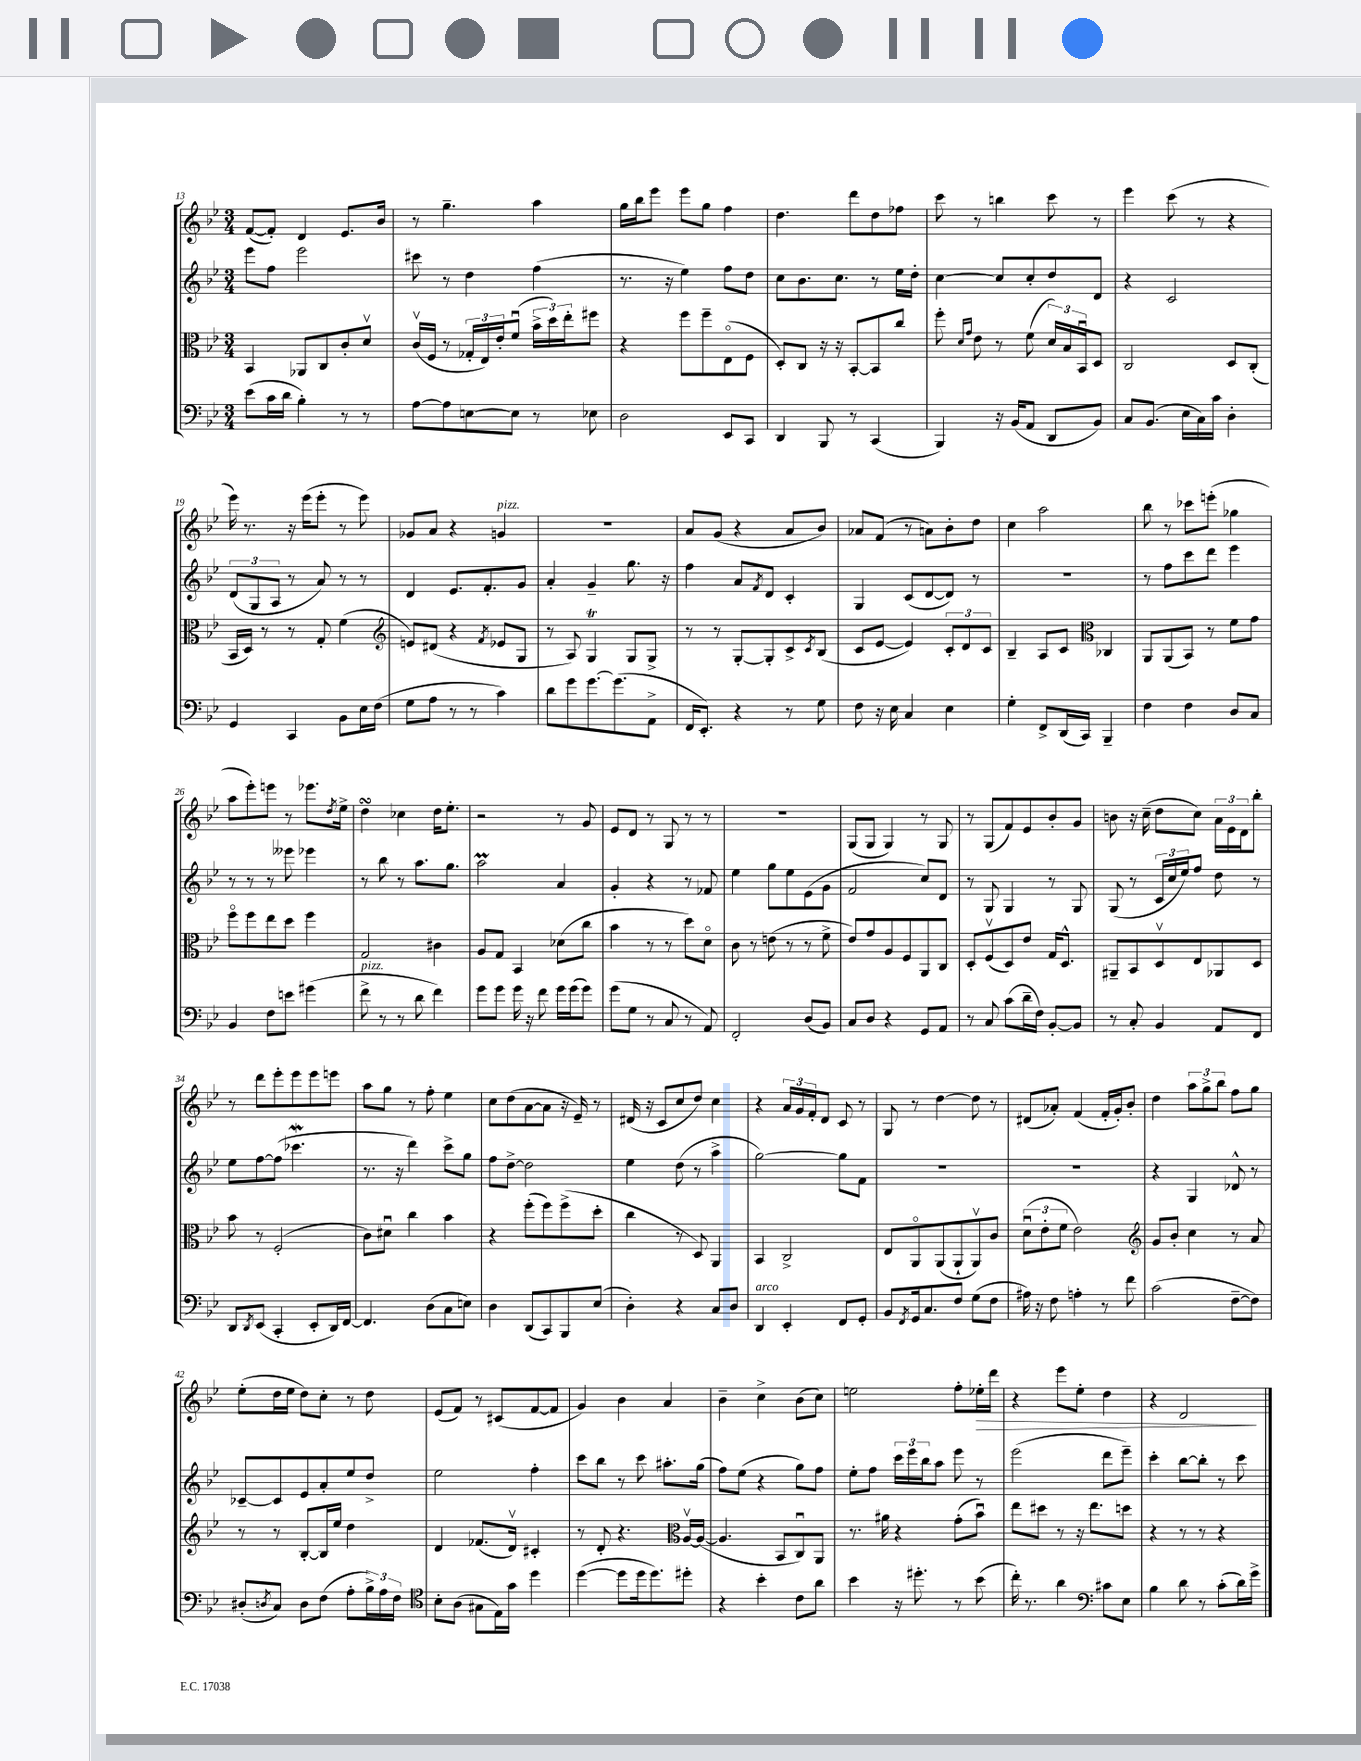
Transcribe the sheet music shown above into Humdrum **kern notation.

**kern	**kern	**kern	**kern	**dynam
*part4	*part3	*part2	*part1	*part1
*staff4	*staff3	*staff2	*staff1	*staff1
*clefF4	*clefC3	*clefG2	*clefG2	*
*k[b-e-]	*k[b-e-]	*k[b-e-]	*k[b-e-]	*
*M3/4	*M3/4	*M3/4	*M3/4	*
=13	=13	=13	=13	=13
(8e-\L	4BB-/	8eee-\L	([8f/L	.
16c\L	.	8ff\J	8f'/J])	.
16d\JJ	.	.	.	.
4B-'\)	8AA-X/L	2eee-\	4d/	.
.	8C/	.	.	.
8r	8c'/	.	8.e-/L	.
8r	8dv/J	.	.	.
.	.	.	16b-/Jk	.
=14	=14	=14	=14	=14
[8A\L	(16cv/LL	8ccc#X\	8r	.
.	16F/JJ	.	.	.
8A\]	8r	8r	4.gg~\	.
[8En\	24G-X'/LL	4dd\	.	.
.	24E-/)	.	.	.
.	24e-'/J	.	.	.
8E\J]	(8fu/J	.	.	.
8r	24b-^\LL	(4ff\	4aa\	.
.	24dd\)	.	.	.
.	24ee-'\J	.	.	.
8E-X\	8ff#X\J	.	.	.
=15	=15	=15	=15	=15
2D\	4r	8.r	16gg\LL	.
.	.	.	16bb-\J	.
.	.	.	8eee-\J	.
.	.	16r	.	.
.	8ff\L	4ee-\)	8eee-\L	.
.	8ff~\	.	8gg\J	.
8EE-/L	(8E-\	8ff\L	4ff\	.
8CC/J	8F\J	8dd\J	.	.
=16	=16	=16	=16	=16
4DD/	8D'/L)	8cc\L	4.dd\	.
.	8C/J	8.b-\	.	.
8BBB-/	16r	.	.	.
.	16r	8.cc\J	.	.
8r	[8BB-'/L	.	8ddd\L	.
(4CC/	8BB-/]	8r	8dd\	.
.	8cc/J	16ee-\LL	8ff-X\J	.
.	.	16dd'\JJ	.	.
=17	=17	=17	=17	=17
4BBB-/)	8ff'\	[4cc\	8ccc\	.
.	16qqd/LL	.	.	.
.	16qqg/JJ	.	.	.
.	8e-\	.	8r	.
16r	8r	8cc/L]	4bbn\	.
(16BB-/KL	.	.	.	.
8AA/J	(8f\	8cc'/	.	.
8DD/L	24d/LL)	8dd/	8ccc\	.
.	24B-/	.	.	.
.	24BB-u/J	.	.	.
8BB-/J)	8D/J	8d/J	8r	.
=18	=18	=18	=18	=18
8C/L	2C/	4r	4eee-\	.
(8.BB-/J	.	.	.	.
.	.	2c/	(8ccc\	.
16E-\LL	.	.	.	.
16C\)	.	.	8r	.
16c\JJ	.	.	.	.
4D'\	8D/L	.	4r	.
.	(8C'/J	.	.	.
!!LO:LB:g=z
=19	=19	=19	=19	=19
4GG/	16BB-/LL	(12d/L	16eee-\)	.
.	16D/JJ)	.	8.r	.
.	.	12G/	.	.
.	8r	.	.	.
.	.	12A/J	.	.
4CC/	8r	8r	16r	.
.	.	.	(16eee-\KL	.
.	8G'/	8a/)	8eee-'\J	.
8BB-\L	(4f\	8r	8r	.
16E-\L	.	8r	8eee-\)	.
(16F\JJ	.	.	.	.
=20	=20	=20	=20	=20
*	*clefG2	*	*	*
8G\L	8en/L)	4d/	8g-X/L	.
8A\J	(8d#X/J	.	8a/J	.
8r	4r	8.e-/L	4r	.
8r	.	.	.	.
.	.	8.f'/	.	.
.	8qf/	.	.	.
!	!	!	!LO:TX:a:i:t=pizz.	!
4c\)	8e-X/L	.	4gn/	.
.	8G/J	8g/J	.	.
=21	=21	=21	=21	=21
8d\L	8r	4a'/	2.r	.
8g\	8A/)	.	.	.
[8.g\	4GT/	4g~/	.	.
(8.g\]	.	.	.	.
.	8G/L	8.gg\	.	.
8AA^\J	8G^/J	.	.	.
.	.	16r	.	.
=22	=22	=22	=22	=22
16FF/KL	8r	4ff\	8a/L	.
8.EE-'/J)	.	.	.	.
.	8r	.	(8g/J	.
4r	[8G'/L	8a/L	4r	.
.	.	8qf/	.	.
.	8G'/]	8d/J	.	.
8r	8c^/	4c'/	8a/L	.
.	8qc/	.	.	.
8G\	(8B-/J	.	8b-/J)	.
=23	=23	=23	=23	=23
8F\	8c/L	4G/	8a-X/L	.
16r	[8e-/J	.	(8f/J	.
16E-\	.	.	.	.
4C/	4e-/])	(8c/L	8r	.
.	.	[8d/	8an\L)	.
4E-\	12c'/L	8d/J])	8b-'\	.
.	12d/	.	.	.
.	.	8r	8dd\J	.
.	12c/J	.	.	.
=24	=24	=24	=24	=24
4G'\	4B-~/	2.r	4cc\	.
8FF^/L	8A/L	.	2aa\	.
(16DD/L	8c/J	.	.	.
16CC/JJ)	.	.	.	.
*	*clefC3	*	*	*
4BBB-~/	4C-X/	.	.	.
=25	=25	=25	=25	=25
4F\	8AA/L	8r	8bb-\	.
.	(8AA/	8ff\L	8r	.
4F\	8BB-/J)	8ccc\	8ccc-X\L	.
.	8r	8ddd\J	(8eeen'\J	.
8D/L	8f\L	4eee-\	4gg-X\	.
8C/J	8g\J	.	.	.
!!LO:LB:g=z
=26	=26	=26	=26	=26
4BB-/	8ff\L	8r	8aa\L	.
.	8ff\	8r	8eee-'\)	.
8F\L	8ee-\	8r	8eeen\J	.
8en\J	8dd\J	8eee--X\	8r	.
(4g#X\	4ff\	4eee-X\	8.eee-X\L	.
.	.	.	8qdd/	.
.	.	.	16ee-^\Jk	.
=27	=27	=27	=27	=27
!LO:TX:a:i:t=pizz.	!	!	!	!
8f^\	2G/	8r	4ddsSsS\	.
8r	.	8bb-\	.	.
8r	.	8r	4cc-X\	.
8d\	.	8.aa\L	.	.
4f\)	4c#X\	.	16dd\KL	.
.	.	8.gg\J	8.ee-'\J	.
=28	=28	=28	=28	=28
8g\L	8A/L	2aam\	2r	.
8g\J	8G/J	.	.	.
16g\	4BB-/	.	.	.
16r	.	.	.	.
8f\	.	.	.	.
16g\LL	(8d-X\L	4a/	8r	.
(16g\J	.	.	.	.
8g\J)	8cc\J	.	8g/	.
=29	=29	=29	=29	=29
(8g\L	4b-\	4g'/	8e-/L	.
8G\J	.	.	8d/J	.
8r	8r	4r	8r	.
8C/	8r	.	8G/	.
8r	8dd\L)	8r	8r	.
8AA/)	8d\J	8f-X/	8r	.
=30	=30	=30	=30	=30
2FF'/	8c\	4ee-\	2.r	.
.	8r	.	.	.
.	(8en\	8gg\L	.	.
.	8r	8ee-\	.	.
(8D/L	8r	(8e-\	.	.
8BB-/J)	8f^\	8g\J	.	.
=31	=31	=31	=31	=31
8C/L	8e-/L)	2f/	(8G/L	.
8D/J	8g/	.	8G/J	.
4r	8A/	.	4G/)	.
.	8F/	.	.	.
8GG/L	8AA/	8cc/L)	8r	.
8AA/J	8C/J	8d/J	8G/	.
=32	=32	=32	=32	=32
8r	8D'/L	8r	8r	.
8C/	(8Fv/	8G/	(8G/L	.
(8c\L	8D/)	4G/	8f/)	.
16d~\L	8e-/J	.	8e-/	.
16F\JJ)	.	.	.	.
[8BB-'/L	16G/KL	8r	8b-'/	.
.	8.D^^/J	.	.	.
8BB-/J]	.	8G/	8g/J	.
=33	=33	=33	=33	=33
8r	8AA#X~/L	(8G/	8bn\	.
8C'/	8BB-/	8r	16r	.
.	.	.	(16cc~\	.
4BB-/	8Dv/	24c/LL	8dd\L	.
.	.	24cc/	.	.
.	.	24ee-/J)	.	.
.	8E-/	8ff/J	8cc\J)	.
8AA/L	8AA-X/	8dd\	24a\LL	.
.	.	.	24e-\	.
.	.	.	24d\J	.
8FF/J	8D/J	8r	8bb-'\J	.
!!LO:LB:g=z
=34	=34	=34	=34	=34
8DD/L	8b-\	8ee-\L	8r	.
8qDD/	.	.	.	.
(8EE-/J	8r	[8ff\	8ddd\L	.
4CC'/	(2F'/	(8ff\J]	8eee-'\	.
.	.	4.ccc-Xw\	8eee-\	.
8EE-'/L	.	.	8eee-\	.
16DD/L)	.	.	8eeen\J	.
[16FF/JJ	.	.	.	.
=35	=35	=35	=35	=35
4.FF/]	8c\L)	8.r	8aa\L	.
.	8d#Xu\J	.	8gg\J	.
.	.	16r	.	.
.	4cc\	4ddd\)	8r	.
(8D\L	.	.	8ff'\	.
8C\	4b-\	8ccc^\L	4ee-\	.
8En\J)	.	8gg\J	.	.
=36	=36	=36	=36	=36
4D\	4r	8ff\L	8cc\L	.
.	.	[8dd^\J	(8dd\	.
(8DD/L	(8ff'\L	2dd\]	[8a\	.
8CC/)	8ff\)	.	8a\J]	.
8BBB-/	(8ff^\	.	16r	.
.	.	.	16e-~/)	.
(8E-/J	8dd'\J	.	8r	.
=37	=37	=37	=37	=37
4D'\)	4cc\	4ee-\	(16d#X/	.
.	.	.	16r	.
.	.	.	8c/L	.
4r	8r	(8dd\	8cc/	.
.	8D/)	8r	8dd/J)	.
8C/L	4AA/	4aa^\	4cc\	.
8D/J	.	.	.	.
=38	=38	=38	=38	=38
!LO:TX:a:i:t=arco	!	!	!	!
4DD/	4BB-/	[2gg\)	4r	.
4EE-'/	2C^/	.	24a/LL	.
.	.	.	24g/	.
.	.	.	24f'/J	.
.	.	.	8d/J	.
8FF/L	.	8gg\L]	8c/	.
8GG'/J	.	8f\J	8r	.
=39	=39	=39	=39	=39
8BB-/L	8E-/L	2.r	8G/	.
8qFF/	.	.	.	.
16GG/k	8AA/	.	8r	.
8.C/	.	.	.	.
.	(8AA/	.	[4dd\	.
8F/J	8AA`/	.	.	.
(8G\L	8AAv/)	.	8dd\]	.
8F\J	8c/J	.	8r	.
=40	=40	=40	=40	=40
16A#X\)	(12du\L	2.r	(8d#X/L	.
16r	.	.	.	.
.	12e-'\	.	.	.
8F\	.	.	8a-X'/J)	.
.	12f\J	.	.	.
4An'\	2e-\)	.	(4f/	.
8r	.	.	16f'/LL	.
.	.	.	16g'/J)	.
8f\	.	.	8b-'/J	.
=41	=41	=41	=41	=41
*	*clefG2	*	*	*
(2c\	8g/L	4r	4dd\	.
.	8b-'/J	.	.	.
.	4cc\	4G/	12aa\L	.
.	.	.	12gg^\	.
.	.	.	12bb-\J	.
[8F~\L	8r	8d-X^^/	8ff\L	.
8F\J])	8a/	8r	8gg\J	.
!!LO:LB:g=z
=42	=42	=42	=42	=42
(8D#X'/L	8r	[8c-X~/L	(8ee-'\L	.
8qDn/	.	.	.	.
8C/J)	8r	8c-/]	16dd\L	.
.	.	.	16ee-\JJ	.
8D\L	[8B-'/L	8e-/	8dd\L)	.
(8F\J	16B-/L]	8a'/	8cc'\J	.
.	16ee-/JJ	.	.	.
8A'\L	4dd\	8ee-/	8r	.
24B-^\L)	.	8dd^/J	8dd\	.
24A\	.	.	.	.
24F\JJ	.	.	.	.
=43	=43	=43	=43	=43
*clefC4	*	*	*	*
8B-'\L	4d/	2ee-\	(8e-/L	.
(8A\J	.	.	8f/J)	.
8G#X\L	(8.f-X/L	.	8r	.
16E-\L)	.	.	(8c#X/L	.
16g\JJ	16dv/Jk)	.	.	.
4dd\	4c#X'/	4ff'\	[8f/	.
.	.	.	8f/J]	.
=44	=44	=44	=44	=44
([4dd\	8r	8ccc\L	4g/)	.
.	8d'/	8bb-\J	.	.
8dd\L]	4.r	8r	4b-\	.
16dd\k	.	8ccc\	.	.
8.dd\)	.	.	.	.
.	.	8.aa#X'\L	4a/	.
*	*clefC3	*	*	*
8dd#X'\J	[16Av/LL	.	.	.
.	(16A/JJ_	(16gg\Jk	.	.
=45	=45	=45	=45	=45
4r	4.A/]	8ff\L)	4b-~\	.
.	.	(8ee-\J	.	.
4b-'\	.	4r	4cc^\	.
.	8BB-/L	.	.	.
8c\L	8Cu/)	8gg\L)	(8b-\L	.
8a\J	8AA/J	8ff\J	8cc\J)	.
=46	=46	=46	=46	=46
4b-\	8.r	8ee-'\L	2een\	.
.	.	8ff\J	.	.
.	16a#X\	.	.	.
16r	4r	24ccc\LL	.	.
.	.	24eee-\	.	.
8.dd#X'\	.	.	.	.
.	.	24bb-\J	.	.
.	.	8aa\J	.	.
8r	(8g'\L	8eee-\	8ff'\L	.
!	!	!	!	!LO:HP:b
(8b-\	8b-u\J)	8r	16ee-X'\L	>
.	.	.	16ddd\JJ	.
=47	=47	=47	=47	=47
16cc'\)	8ee-\L	(2eee-\	4r	.
8.r	.	.	.	.
.	8dd#X\J	.	.	.
4a\	8r	.	8eee-\L	.
.	16r	.	8ee-'\J	.
.	8.ee-\L	.	.	.
*clefF4	*	*	*	*
8c#X\L	.	8ddd\L	4dd\	.
8E-\J	8ddn\J	8eee-~\J)	.	.
=48	=48	=48	=48	=48
4B-\	4r	4ccc'\	4r	.
8d\	8r	[8bb-\L	2d/	.
8r	8r	8bb-'\J]	.	.
(8c'\L	4r	8r	.	.
16d\L)	.	8ccc\	.	.
16g^\JJ	.	.	.	.
.	.	.	.	]
==	==	==	==	==
*-	*-	*-	*-	*-
